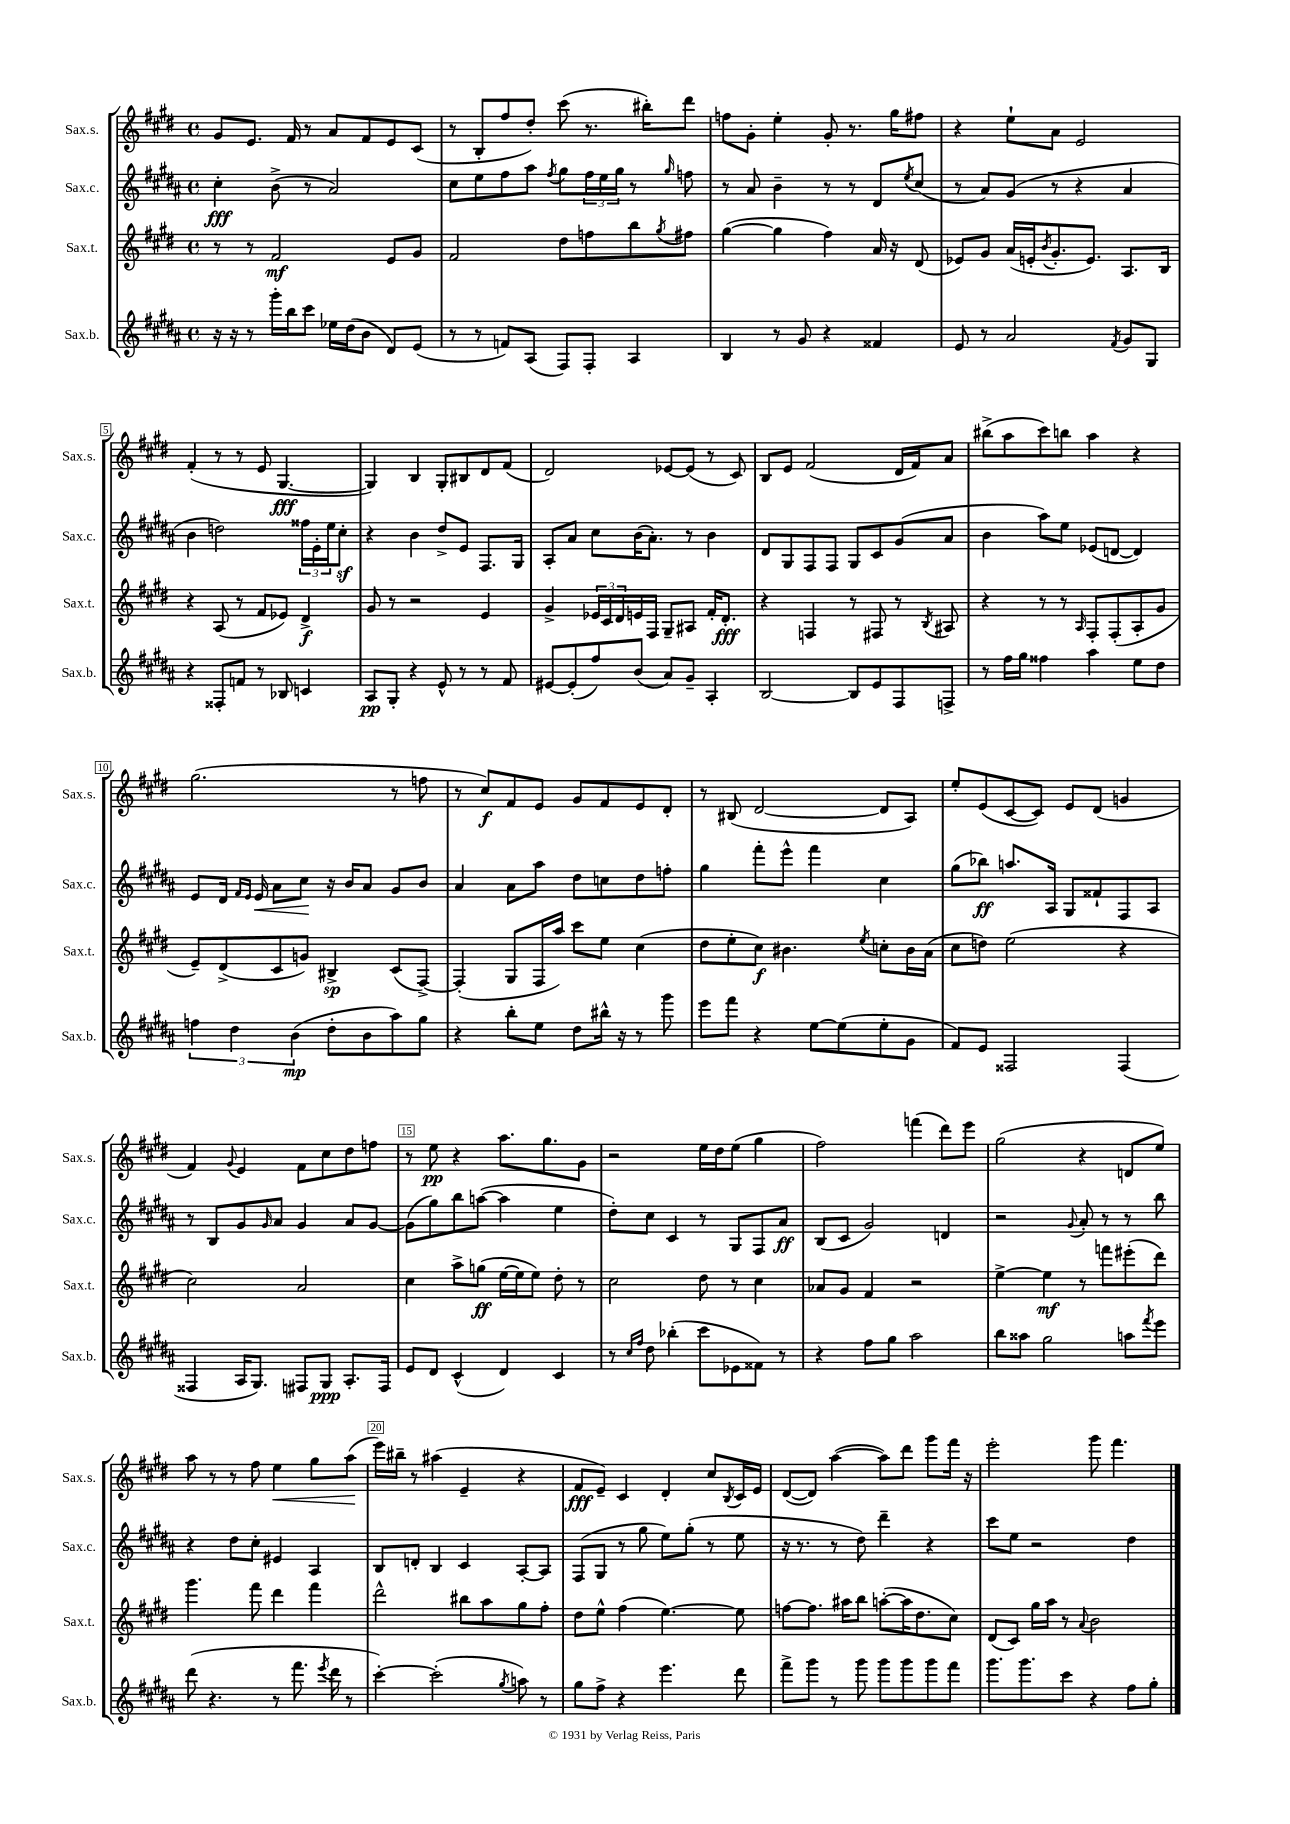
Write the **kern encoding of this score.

**kern	**kern	**kern	**kern
*staff4	*staff3	*staff2	*staff1
*clefG2	*clefG2	*clefG2	*clefG2
*k[f#c#g#d#a#]	*k[f#c#g#d#]	*k[f#c#g#d#a#]	*k[f#c#g#d#]
*M4/4	*M4/4	*M4/4	*M4/4
*met(c)	*met(c)	*met(c)	*met(c)
16r	8r	4cc#'	8g#
16r	.	.	.
8r	8r	.	8.e
16ggg#'	2f#	(8b^	.
16bb	.	.	16f#
8ccc#	.	8r	8r
16ee-	.	2a#)	8a
(16dd#	.	.	.
8b	.	.	8f#
8d#)	8e	.	8e
(8e	8g#	.	(8c#
=	=	=	=
8r	2f#	8cc#	8r
8r	.	8ee	8B'
8f)	.	8ff#	8ff#
(8A#	.	8aa#	8dd#')
.	.	8qff#	.
8F#)	8dd#	8gg#	(8ccc#
8F#'	8ff	24ff#	8.r
.	.	24ee	.
.	.	24gg#	.
4A#	8bb	8r	.
.	.	.	16bb#')
.	8qgg#	16qqgg#	.
.	8ff#	8ff	8ddd#
=	=	=	=
4B	([4gg#	8r	8ff
.	.	8a#	8g#'
8r	4gg#]	4b~	4ee'
8g#	.	.	.
4r	4ff#)	8r	8g#'
.	.	8r	8.r
4f##	16a	8d#	.
.	16r	.	16gg#
.	.	8qee	.
.	(8d#	(8cc#	8ff#
=	=	=	=
8e	8e-)	8r	4r
8r	8g#	8a#)	.
2a#	(16a	(8g#	8ee`
.	16e'	.	.
.	8qb	.	.
.	8.g#'	8r	8a
.	.	4r	2e
.	8.e)	.	.
8qf#	.	.	.
8g#	8.A	4a#	.
8G#	.	.	.
.	16B	.	.
=	=	=	=
4r	4r	4b	(4f#'
8F##'	(8A	2dd)	8r
8f	8r	.	8r
8r	8f#	.	8e
8B-	8e-)	.	[4.G#
4c	4d#^	24ff##	.
.	.	24e'	.
.	.	24ee	.
.	.	8cc#'	.
=	=	=	=
8A#	8g#	4r	4G#])
8G#'	8r	.	.
4r	2r	4b	4B
8e^^	.	8dd#^	8G#'
8r	.	8e	8B#
8r	4e	8.F#	8d#
8f#	.	.	(8f#
.	.	16G#	.
=	=	=	=
[8e#	4g#^	8A#'	2d#)
(8e#']	.	8a#	.
8ff#)	24e-	8cc#	.
.	24c#	.	.
.	24d#	.	.
(8b	16e	(16b	.
.	16F#	8.a#')	.
8a#)	8G#~	.	[8e-
8g#~	8A#	8r	(8e-]
4A#'	16f#'	4b	8r
.	8.d#'	.	.
.	.	.	8c#)
=	=	=	=
[2B	4r	8d#	8B
.	.	8G#	8e
.	4F	8F#	(2f#
.	.	8F#	.
8B]	8r	8G#	.
8e	8F#	8c#	.
8F#	8r	(8g#	16d#
.	.	.	16f#)
.	8qB	.	.
8F^	8A#	8a#	8a
=	=	=	=
8r	4r	4b	(8bb#^
16ff#	.	.	8aa
16gg#	.	.	.
4ff##	8r	8aa#)	8ccc#)
.	8r	8ee	8bb
.	16qqA	.	.
4aa#	8F#'	(8e-	4aa
.	(8F#'	[8d	.
8ee	8A'	4d])	4r
8dd#	8g#	.	.
=	=	=	=
6ff	8e~)	8e	(2.gg#
.	(8d#^	16d#	.
6dd#	.	.	.
.	.	16qqf#	.
.	.	16qqe	.
.	.	16e	.
.	8c#	8a#	.
(6b	.	.	.
.	8g)	8cc#	.
8dd#'	4B#^	16r	.
.	.	16b	.
8b	.	8a#	.
8aa#)	(8c#	8g#	8r
8gg#	[8F#^)	8b	8ff
=	=	=	=
4r	(4F#']	4a#	8r
.	.	.	8cc#)
8bb'	8G#	8a#	8f#
8ee	16F#	8aa#	8e
.	16aa)	.	.
8dd#	8ccc#	8dd#	8g#
16bb#^^	8ee	8cc	8f#
16r	.	.	.
8r	(4cc#	8dd#	8e
8ggg#	.	8ff'	8d#'
=	=	=	=
8eee	8dd#	4gg#	8r
8fff#	8ee'	.	(8B#
4r	8cc#)	8fff#'	[2d#
.	4.b#	8eee^^	.
[8ee	.	4fff#	.
(8ee]	.	.	.
.	8qee	.	.
8ee'	8cc'	4cc#	8d#]
8g#	16b#	.	8A)
.	(16a	.	.
=	=	=	=
8f#)	8cc#	(8gg#	8ee'
8e	8dd)	8bb-)	(8e
2F##	(2ee	8.aa	[8c#
.	.	.	8c#])
.	.	16A#	.
.	.	8G#	8e
.	.	8f##`	(8d#
(4F##	4r	8F#	4g
.	.	8A#	.
=	=	=	=
4F##	2cc#)	8r	4f#)
.	.	8B	.
.	.	.	8qqg#
16A#	.	8g#	4e
8.G#)	.	.	.
.	.	16qqg#	.
.	.	8a#	.
8F#	2a	4g#	8f#
8G#	.	.	8cc#
8.A#'	.	8a#	8dd#
.	.	[8g#	8ff
16F#	.	.	.
=	=	=	=
8e	4cc#	(8g#]	8r
8d#	.	8gg#)	8ee
(4c#^^	8aa^	8bb	4r
.	(8gg	([8aa	.
4d#)	[16ee	4aa]	8.aa
.	16ee]	.	.
.	8ee)	.	.
.	.	.	8.gg#
4c#	8dd#'	4ee	.
.	8r	.	8g#
=	=	=	=
8r	2cc#	8dd#')	2r
16qqcc#	.	.	.
16qqff#	.	.	.
8dd#	.	8cc#	.
(4bb-'	.	4c#	.
8ccc#	8dd#	8r	16ee
.	.	.	16dd#
8e-	8r	8G#	(8ee
8f##)	4cc#	8F#	4gg#
8r	.	8a#	.
=	=	=	=
4r	8a-	(8B	2ff#)
.	8g#	8c#	.
8ff#	4f#	2g#)	.
8gg#	.	.	.
2aa#	2r	.	(4fff
.	.	4d	8ddd#)
.	.	.	8eee
=	=	=	=
8bb	[4ee^	2r	(2gg#
8aa##	.	.	.
2gg#	4ee]	.	.
.	.	8qqg#	.
.	8r	8a#'	4r
.	8fff	8r	.
8aa	(8eee#'	8r	8d
8qfff#	.	.	.
8eee	8ddd#)	8bb	8ee)
=	=	=	=
(8ddd#	4.ggg#	4r	8aa
4.r	.	.	8r
.	.	8dd#	8r
.	8fff#	8cc#'	8ff#
8r	4ddd#	4e#	4ee
8.fff#	.	.	.
.	4fff#	4A#	8gg#
8qeee	.	.	.
16ddd#	.	.	.
8r	.	.	(8aa
=	=	=	=
[4ccc#')	2ddd#^^	8B	16eee)
.	.	.	16bb#~
.	.	8d'	8r
(2ccc#']	.	4B	(4aa#
.	8bb#	4c#	4e~
.	8aa	.	.
8qgg#	.	.	.
8aa)	8gg#	[8A#'	4r
8r	8ff#'	8A#]	.
=	=	=	=
8gg#	8dd#	(8F#	8f#
8ff#^	8ee^^	8G#	8e~)
4r	(4ff#	8r	4c#
.	.	8gg#	.
4.eee	[4.ee)	8ee)	4d#'
.	.	(8gg#'	.
.	.	8r	8cc#
.	.	.	8qB
8ddd#	8ee]	8ee	16c#
.	.	.	16e
=	=	=	=
8fff#^	[8ff	16r	([8d#
.	.	8.r	.
8ggg#	8.ff]	.	8d#])
8r	.	8r	([4aa
.	16aa#	.	.
8ggg#	8bb	8dd#)	.
8ggg#	([8aa'	4ddd#~	8aa])
8ggg#	16aa]	.	8ddd#
.	8.dd#	.	.
8ggg#	.	4r	8ggg#
8fff#	8cc#)	.	16fff#
.	.	.	16r
=	=	=	=
8.ggg#	(8d#	8ccc#	2eee'
.	8c#)	8ee	.
8.ggg#	.	.	.
.	16gg#	2r	.
.	16aa	.	.
8ccc#	8r	.	.
.	8qqa	.	.
4r	2b	.	8ggg#
.	.	.	4.fff#
8ff#	.	4dd#	.
8gg#'	.	.	.
==	==	==	==
*-	*-	*-	*-
